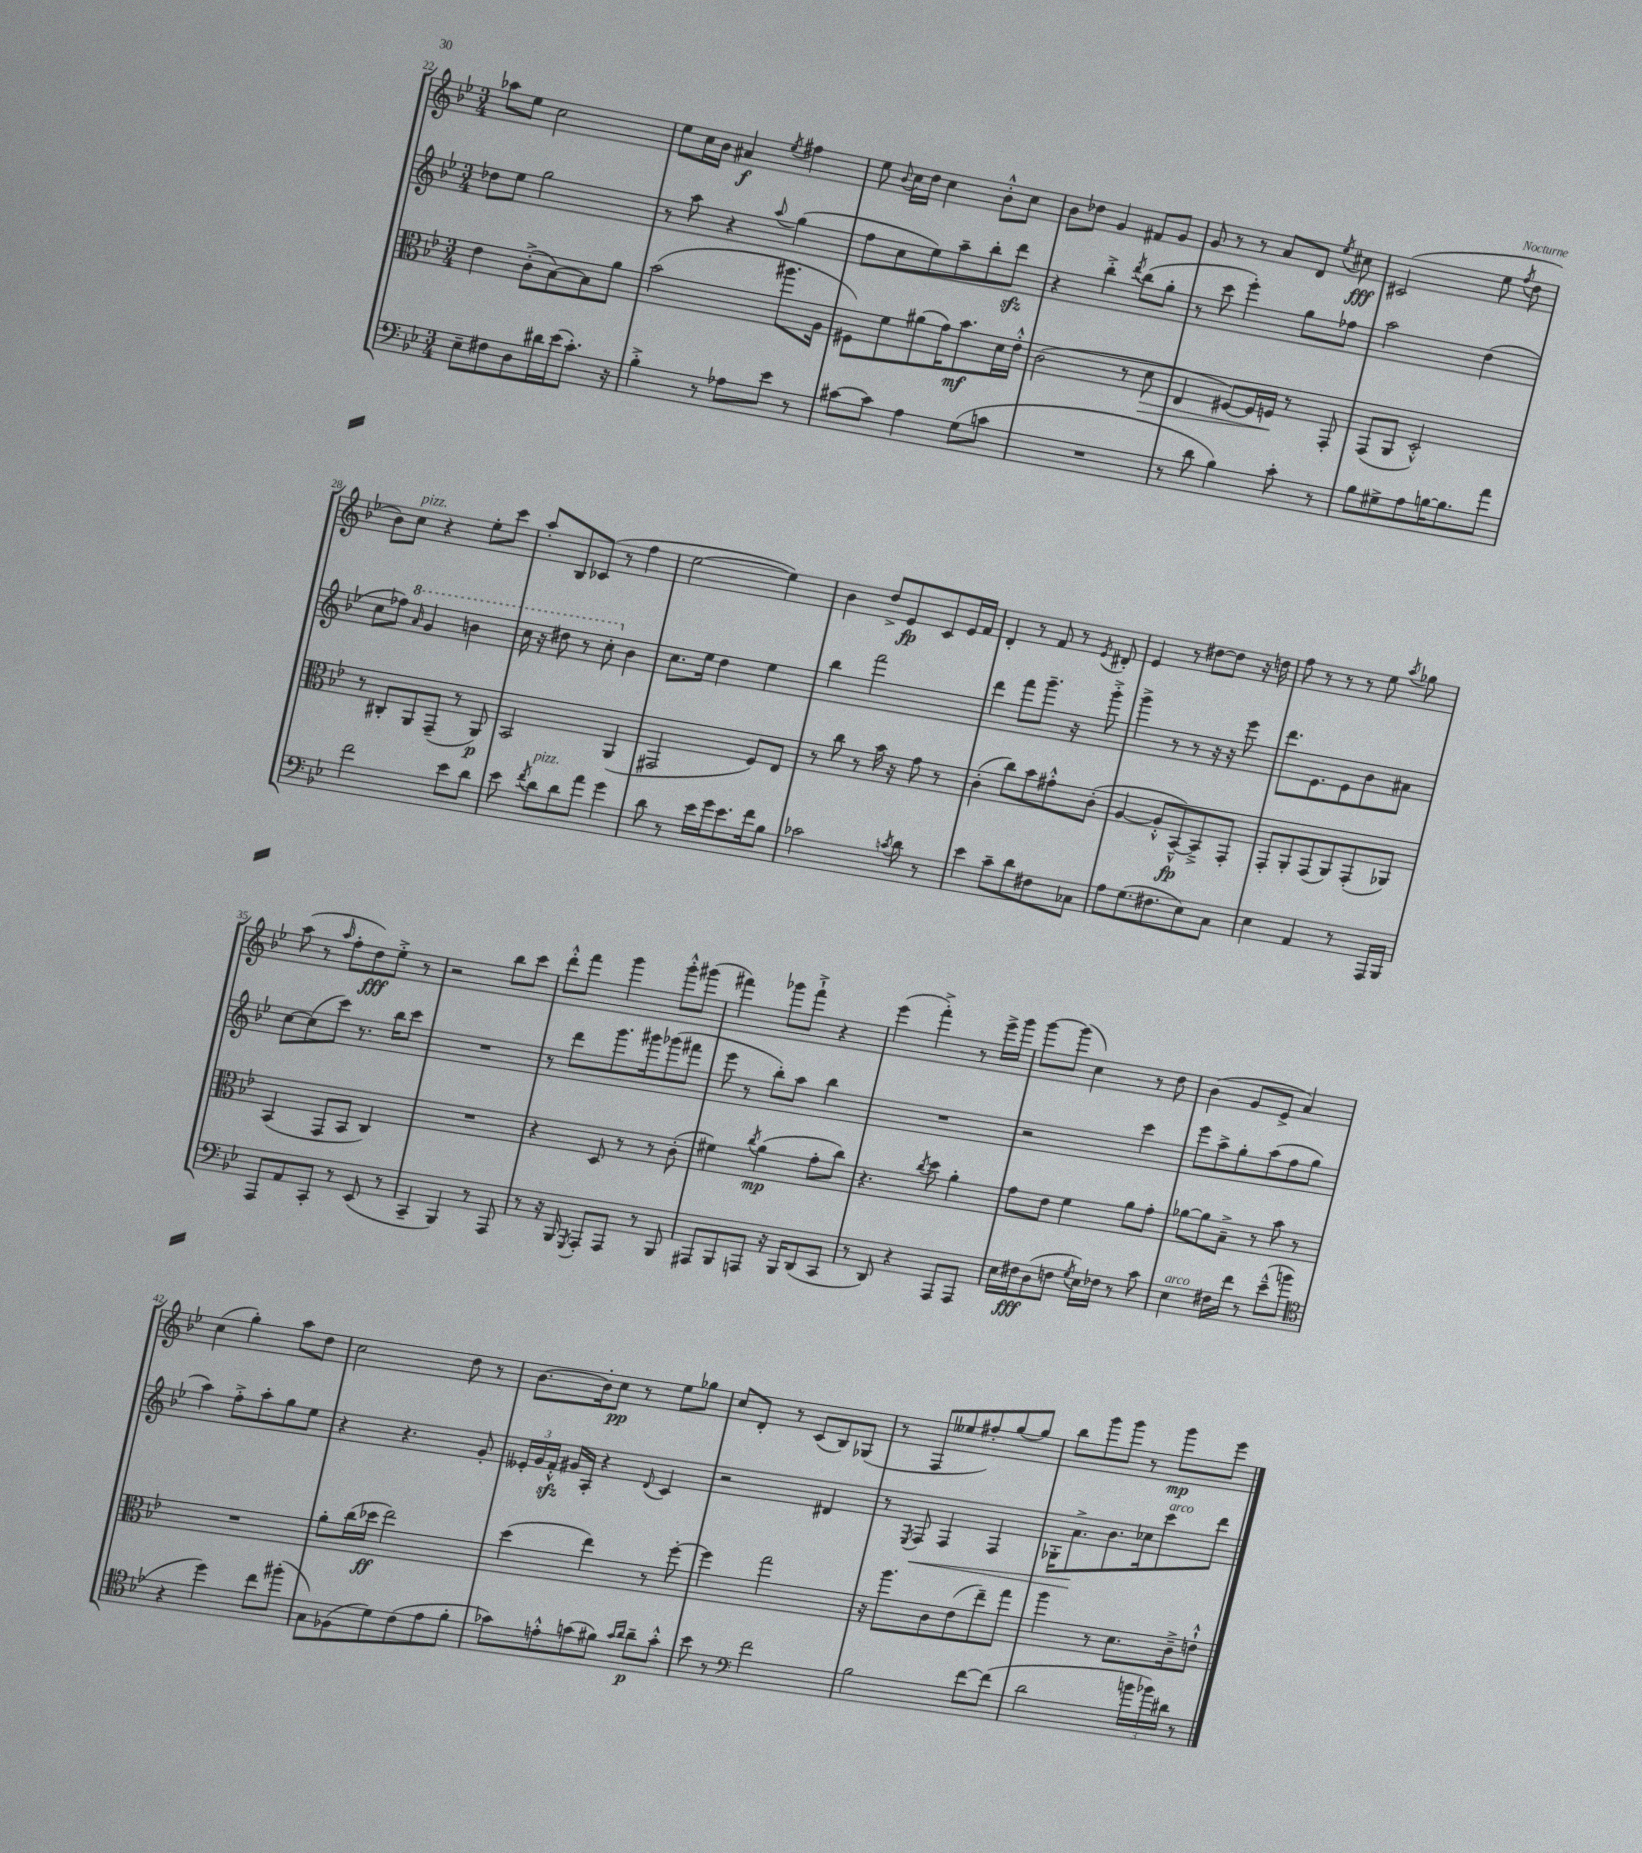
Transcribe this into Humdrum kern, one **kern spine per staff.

**kern	**kern	**kern	**kern
*staff4	*staff3	*staff2	*staff1
*clefF4	*clefC3	*clefG2	*clefG2
*k[b-e-]	*k[b-e-]	*k[b-e-]	*k[b-e-]
*M3/4	*M3/4	*M3/4	*M3/4
8E-~	4e-	8dd-	8aa-
8F#	.	8ee-	8ee-
8D	(8c'^	2gg	2cc
16d#	[8B-)	.	.
(16e-	.	.	.
8.c')	8B-]	.	.
.	8a	.	.
16r	.	.	.
=	=	=	=
4B-'^	(2b-	8r	8ee-
.	.	8aa	16cc
.	.	.	16b-
8r	.	4r	4a#
8A-	.	.	.
.	.	8qqaa	8qee-
8e-	8.aa#	(4gg	4ff#
8r	.	.	.
.	16A	.	.
=	=	=	=
[8c#	8F#)	8ff	8ee-
.	.	.	8qqb-
8c#]	8f	8cc	16cc
.	.	.	16dd
4A	(8a#	8ee-)	4cc
.	16g)	8aa~	.
.	8.b-	.	.
(8G	.	8bb-'	8b-'^^
8c	16d	8ddd	8cc
.	16e-'^^	.	.
=	=	=	=
2.r	(2c	4r	8b-
.	.	.	8dd-
.	.	4bb-'^	4g
.	.	8qddd	.
.	8r	(8bb-	8f#
.	8d	8gg'	8g
=	=	=	=
8r	4E-	8r	8g
8d	.	8ccc	8r
4B-)	[8F#)	4eee-')	8r
.	16F#]	.	8a
.	16F	.	.
8c'	8r	8gg	8d
.	.	.	8qee-
8r	8GG'	8ff-	8cc#
=	=	=	=
8B-	(8GG	2aa	(2c#
8G#^	8AA	.	.
8A	2D'^^)	.	.
[16B	.	.	.
8.B]	.	.	.
.	.	(4dd	8ee-
.	.	.	8qff
8a	.	.	8dd
=	=	=	=
2f	8r	8cc	8b-)
.	8C#'	8ff-)	8cc
.	.	16qqaa	.
.	8AA	4gg	4r
.	(8GG~	.	.
8e-	8r	4bb	8ee-'
8d	8AA)	.	8ccc
=	=	=	=
8e-	2BB-	16ccc	8aa'
.	.	16r	.
8qf	.	.	.
8d	.	8ddd#	8B-
8d	.	8r	(8c-
8a	.	8ccc'	8r
4g	(4AA	4b-	4ff
=	=	=	=
8d	2GG#	8.cc	[2ee-
8r	.	.	.
.	.	16ee-	.
16e-	.	4dd	.
16g	.	.	.
8.e-	.	.	.
.	8F)	4ee-	4ee-])
16f	.	.	.
8B-	8E-	.	.
=	=	=	=
2c-	8r	4bb-	4b-
.	8cc	.	.
.	8r	2fff	8dd^
.	16b-	.	8e-
.	16r	.	.
8qc	.	.	.
8d	8g	.	8c
8r	8r	.	16e-
.	.	.	16f
=	=	=	=
4e-	(4c'	4ddd	4d'
8c~	8cc)	8fff	8r
8d	8b-	8.ggg~	8f
8F#	8g#'^^	.	8r
.	.	16r	.
.	.	.	8qe-
8C-	(8c'	8ggg'^	8d#'
=	=	=	=
8A	[4A	4ggg^	4e-
(8.G	.	.	.
.	8A'^^]	8r	8r
8.F#	.	.	.
.	[8BB-~^^)	8r	[8dd#
8E-)	8BB-~^]	16r	8dd#]
.	.	16r	.
8C	8GG'	8eee-	16r
.	.	.	16dd
=	=	=	=
4E-	8GG'	8.ddd	8ff
.	8AA'	.	8r
.	.	8.e-	.
4AA	(8GG	.	8r
.	8AA)	8e-	8r
8r	(8GG'	8b-	8ee-
.	.	.	8qaa
16AAA	8AA-)	8a#	8gg-
16BBB-	.	.	.
=	=	=	=
8AAA	(4BB-	[8cc	(8aa
8AA	.	(8cc]	8r
.	.	.	16qqaa
8CC'	8GG	8ccc)	8ff'
8r	8BB-	8.r	8dd)
(8EE-	4C)	.	8ee-'^
.	.	16bb-	.
8r	.	8ccc	8r
=	=	=	=
4CC~	2.r	2.r	2r
4BBB-)	.	.	.
8r	.	.	8bb-
8AAA	.	.	8ccc
=	=	=	=
8r	4r	8r	8ddd'^^
16r	.	8ddd	8fff
16BBB-	.	.	.
8qGGG	.	.	.
8AAA'	8D	8.ggg	4ggg
8AAA	8r	.	.
.	.	16ggg#	.
8r	8r	(8ggg-	8ggg'^^
8BBB-	(8c'	8fff#	(8ggg#
=	=	=	=
8AAA#	4f#)	8eee-	4fff#)
8BBB-	.	8r	.
.	8qcc	.	.
8AAA	(4a	8bb-')	8ggg-
16r	.	8aa	8fff#`^
16BBB-	.	.	.
(8DD	8g'	4bb-	4r
8CC	8cc)	.	.
=	=	=	=
8r	4.r	2.r	(4eee-
8DD)	.	.	.
4r	.	.	4fff'^)
.	8qcc	.	.
.	8dd	.	.
8AAA	4a'	.	8r
8AAA	.	.	16eee-^
.	.	.	16ggg
=	=	=	=
16E-	8g	2r	[8ggg
16F#	.	.	.
(8D	8e-	.	(8ggg]
8F	4f	.	4cc)
8qG	.	.	.
16E-)	.	.	.
16F-	.	.	.
8r	8a	4ccc	8r
8c	8g'	.	8dd
=	=	=	=
4E-	[8a-	8eee-	(4b-
.	8a-]	8aa^	.
16F#	8B-~^	8gg'	8g
16f	.	.	.
8r	8r	(8aa	8e-^
(8e-~^^	8b-	8ff	4a)
8b	8r	8gg	.
=	=	=	=
*clefC4	*	*	*
4r	2.r	4aa)	(4cc
4dd)	.	8ff'^	4gg')
.	.	8aa'	.
8cc	.	8gg	8aa
(8ff#'	.	8ee-	8dd
=	=	=	=
8G)	8a'	4r	2cc
(8F-	(16cc	.	.
.	16dd-	.	.
8d)	2ee-)	4.r	.
(8c	.	.	.
8e-	.	.	8dd
8f'	.	8g'	8r
=	=	=	=
8g-)	(4dd	24e--'	[8.b-
.	.	24g	.
.	.	24f'^^	.
8e'^^	.	16g#	.
.	.	16A'	16b-']
(8g	4ee-)	4r	8cc
8f#)	.	.	8r
16qqg	.	.	.
16qqa	.	8qqd	.
8a~	8r	4c	8ee-
8g'^^	[8ff'	.	8gg-
=	=	=	=
8b-	4ff]	2r	8cc
8r	.	.	8d'
*clefF4	*	*	*
2f	2gg	.	8r
.	.	.	(8c
.	.	4d#	8B-)
.	.	.	(8G-
=	=	=	=
2B-	16r	8r	8r
.	8.aa	.	.
.	.	8qE-	.
.	.	8F	8F
.	8c	4F	8ee--
.	(8e-	.	8ff#')
[8f	8ee-~)	4F	[8gg
(8f]	8gg	.	8gg]
=	=	=	=
2d	4aa	16G-'	8bb-
.	.	8.a^	.
.	.	.	8ggg
.	8r	8.b-	8ggg
.	8.d	.	8r
.	.	16cc-	.
24b	.	8ccc	8ggg
24b-)	.	.	.
.	16c~^	.	.
24d#	.	.	.
8r	8e`^^	8ddd	8eee-
==	==	==	==
*-	*-	*-	*-
